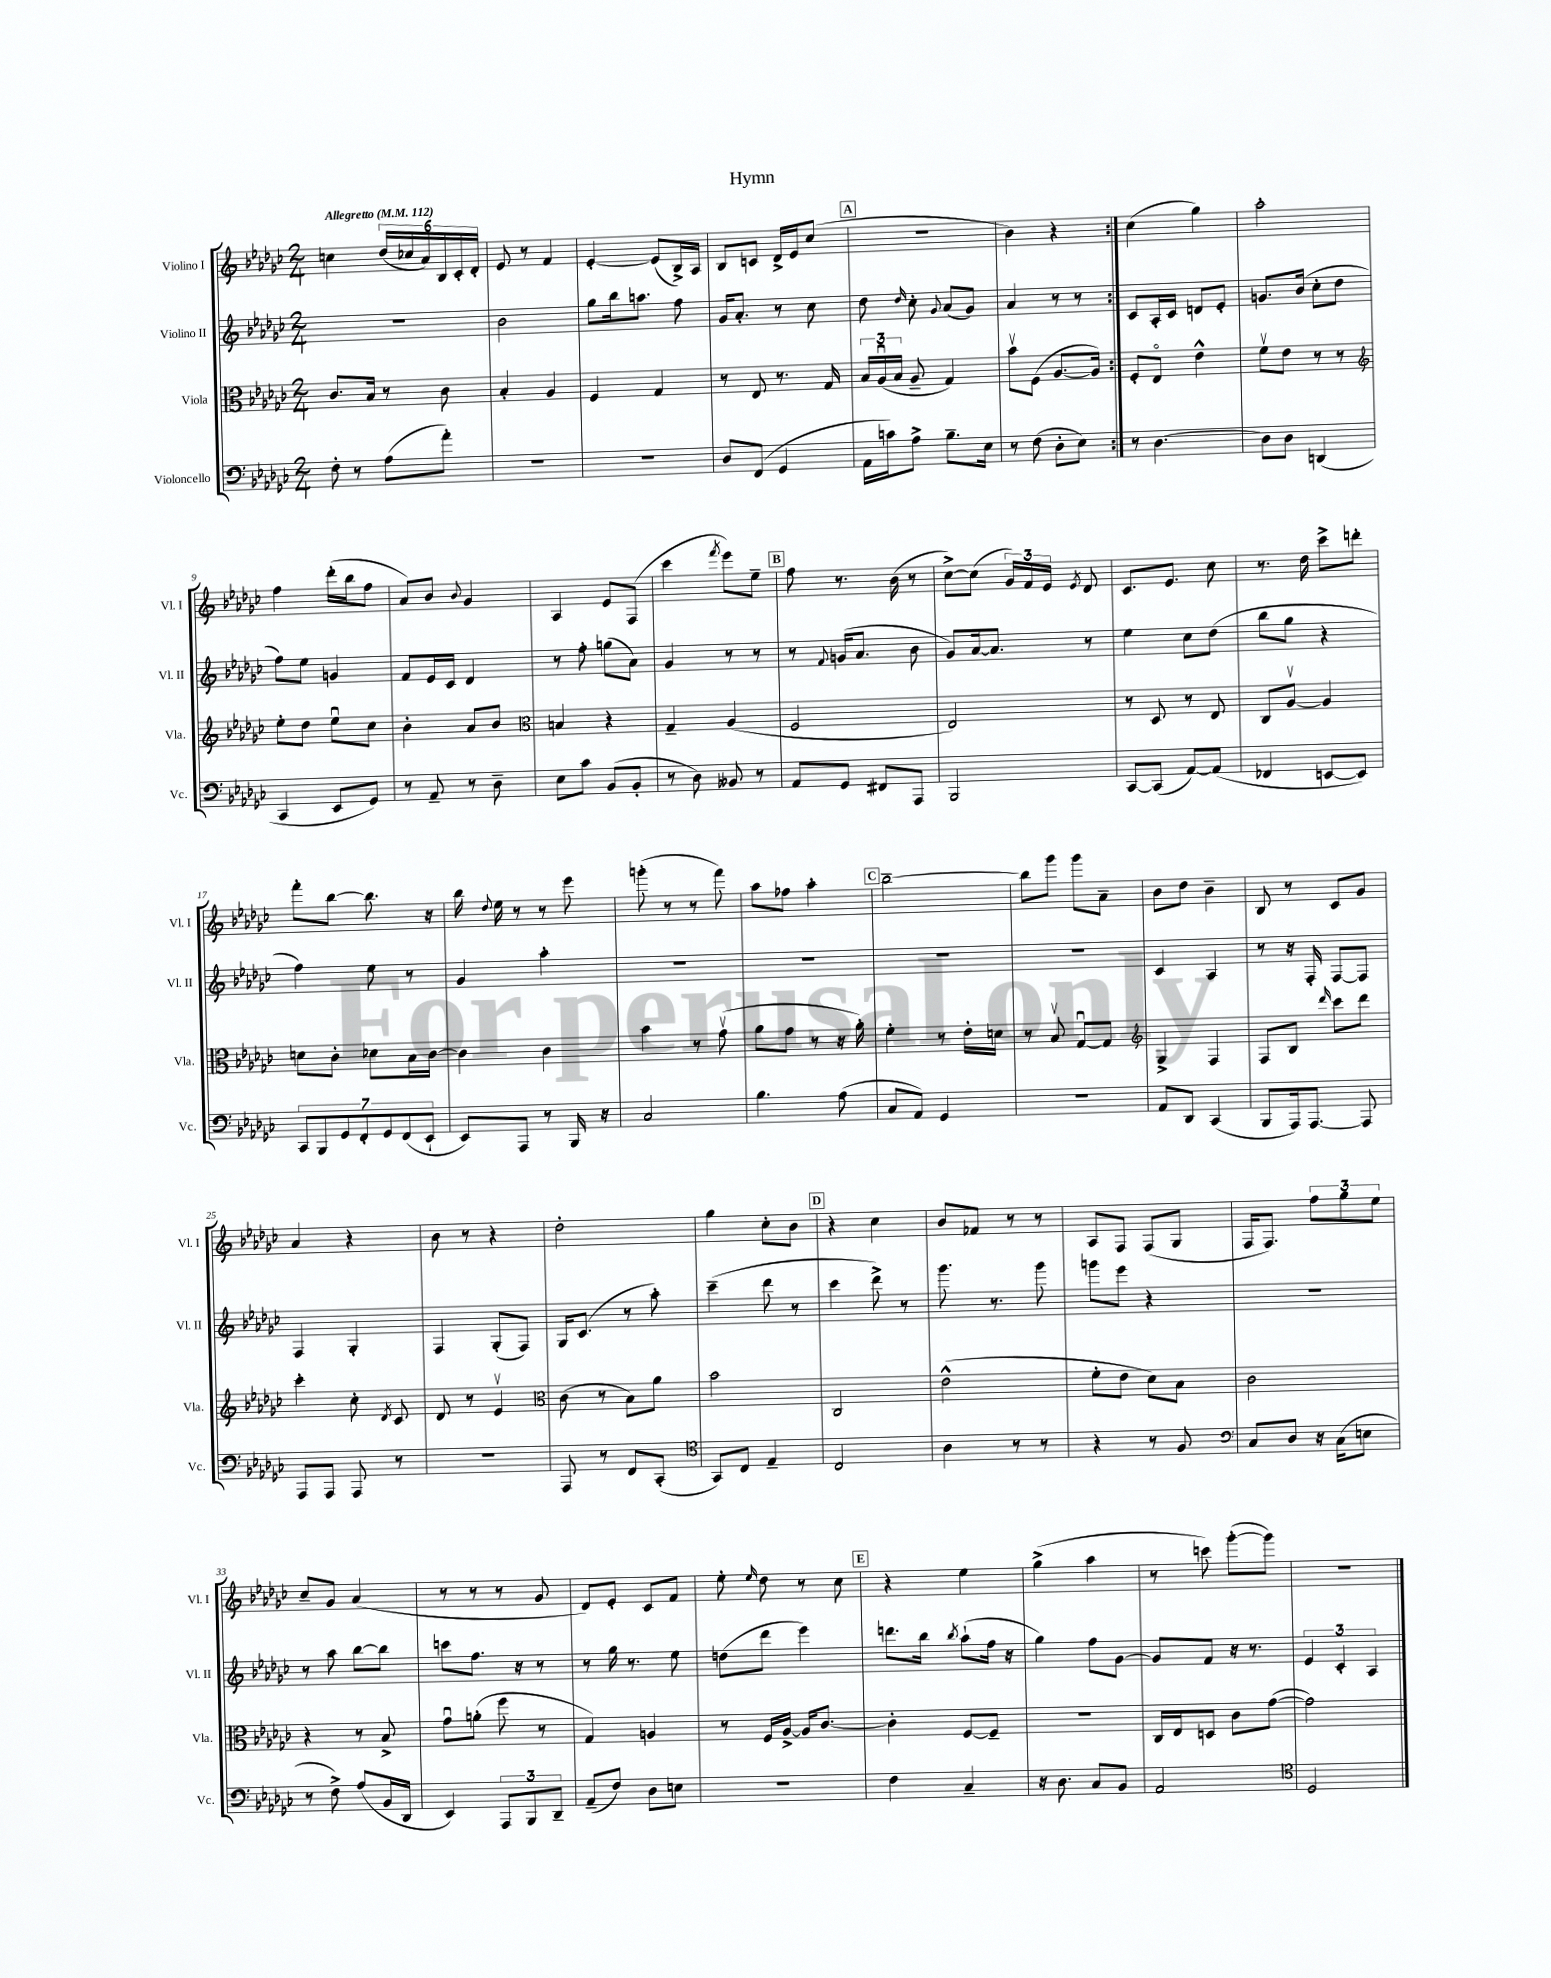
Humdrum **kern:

**kern	**kern	**kern	**kern
*staff4	*staff3	*staff2	*staff1
*clefF4	*clefC3	*clefG2	*clefG2
*k[b-e-a-d-g-c-]	*k[b-e-a-d-g-c-]	*k[b-e-a-d-g-c-]	*k[b-e-a-d-g-c-]
*M2/4	*M2/4	*M2/4	*M2/4
*MM112	*MM112	*MM112	*MM112
8F'\	8.c-/L	2r	4cc\
8r	.	.	.
.	16B-/Jk	.	.
(8A-\L	8r	.	(24dd-/LL
.	.	.	24cc-/
.	.	.	24a-/)
8a-'\J)	8c-\	.	24B-/
.	.	.	24c-'/
.	.	.	24d-'/JJ
=	=	=	=
2r	4B-'/	2b-\	8e-/
.	.	.	8r
.	4A-/	.	4f/
=	=	=	=
2r	4F/	8gg-\L	[4e-'/
.	.	16bb-\k	.
.	.	8.aa\J	.
.	4G-/	.	(8e-/]L
.	.	8ff\	16B-^/L)
.	.	.	16A-/JJ
=	=	=	=
8D-/L	8r	16g-/LK	8B-/L
.	.	8.a-'/J	.
(8FF/J	8E-/	.	8c/J
4GG-/	8.r	8r	16d-^/LL
.	.	.	16e-/J
.	.	8cc-\	(8cc-/J
.	16G-/	.	.
=	=	=	=
16AA-\LL	24B-/LL	8dd-\	2r
.	(24A-u/	.	.
16c\J)	.	.	.
.	24B-/JJ	.	.
.	.	16qqdd-/	.
8A-^\J	8A-~/	8cc-'\	.
.	.	8qqg-/	.
8.B-~\L	4G-/)	(8a-/L	.
.	.	8g-/J)	.
16E-\Jk	.	.	.
=	=	=	=
8r	8b-v\L	4a-/	4b-\)
(8F\	(8F\J	.	.
8D-'\L	[8.A-/L	8r	4r
8E-\J)	.	8r	.
.	16A-/]Jk)	.	.
=:|!	=:|!	=:|!	=:|!
8r	8F'/L	8c-/L	(4cc-\
[4.D-\	8E-o/J	16A-'/L	.
.	.	16c-/JJ	.
.	4e-^^\	8d/L	4gg-\)
.	.	8e-'/J	.
=	=	=	=
8D-\]L	8fv\L	8.g/L	2aa-'\
8D-\J	8e-\J	.	.
.	.	(16b-/Jk	.
(4DD/	8r	8cc-'\L	.
.	8r	8dd-\J	.
=	=	=	=
*	*clefG2	*	*
4CC-/	8ee-'\L	8ff\L)	4ff\
.	8dd-\J	8ee-\J	.
8EE-/L	8ee-u\L	4g/	(16ddd-'\LL
.	.	.	16bb-\J
8GG-/J)	8cc-\J	.	8ff\J
=	=	=	=
8r	4b-'\	8f/L	8a-/L)
8AA-~/	.	16e-/L	8b-/J
.	.	16c-/JJ	.
.	.	.	8qqb-/
8r	8a-/L	4d-/	4g-/
8D-~\	8b-/J	.	.
=	=	=	=
*	*clefC3	*	*
8E-\L	4B/	8r	4A-/
8c-\J	.	8ff'\	.
(8BB-/L	4r	(8gg\L	8e-/L
8BB-'/J	.	8a-\J)	(8F/J
=	=	=	=
8r	4G-~/	4g-/	4ccc-\
8D-\)	.	.	.
.	.	.	8qfff/
8BB--/	(4A-/	8r	8eee-\L)
8r	.	8r	8ee-~\J
=	=	=	=
8AA-/L	2F/	8r	8ff\
.	.	8qqf/	.
8GG-/J	.	(16g/LK	8.r
.	.	8.a-/J	.
8FF#/L	.	.	.
.	.	.	(16b-\
8AAA-/J	.	8b-\	8r
=	=	=	=
2BBB-/	2E-/)	8g-/L)	[8cc-^\L)
.	.	[16a-/k	(8cc-\]J
.	.	8.a-/]J	.
.	.	.	24g-/LL)
.	.	.	24f/
.	.	.	24e-/JJ
.	.	.	8qe-/
.	.	8r	8d-/
=	=	=	=
[8CC-/L	8r	4ee-\	8.c-/L
(8CC-/]J	8D-/	.	.
.	.	.	8.e-/J
[8AA-/L)	8r	8cc-\L	.
(8AA-/]J	8E-/	(8dd-\J	8cc-\
=	=	=	=
4FF-/	8C-/L	8bb-\L	8.r
.	[8A-v/J	8gg-\J	.
.	.	.	16dd-\
[8EE/L	4A-/]	4r	8ccc-^\L
8EE/]J)	.	.	8ddd'\J
=	=	=	=
14CC-/L	8d\L	4ff\)	8fff'\L
14BBB-/	.	.	.
.	8c-'\J	.	[8bb-\J
14GG-/	.	.	.
14FF'/	.	.	.
.	8d-\L	8ee-\	8.bb-\]
14GG-/	.	.	.
(14FF/	.	.	.
.	16B-\L	8r	.
14EE-`/J	.	.	.
.	[16c-\JJ	.	16r
=	=	=	=
8EE-/L)	4c-\]	4g-/	16bb-\
.	.	.	8qqdd-/
.	.	.	16ee-\
8AAA-/J	.	.	8r
8r	4c-\	4aa-'\	8r
16BBB-/	.	.	8eee-\
16r	.	.	.
=	=	=	=
2C-/	4b-\	2r	(8ggg'\
.	.	.	8r
.	8r	.	8r
.	(8g-v\	.	8fff\)
=	=	=	=
4.B-\	8a-\L	2r	8aa-\L
.	8g-\J	.	8ff-\J
.	8r	.	4aa-'\
(8A-\	16r	.	.
.	16a-'\)	.	.
=	=	=	=
8C-/L	4f'\	2r	[2bb-~\
8AA-/J)	.	.	.
4GG-/	8r	.	.
.	16e-'\LL	.	.
.	16d\JJ	.	.
=	=	=	=
2r	8r	2r	8bb-\]L
.	8B-v/	.	8ggg-\J
.	[8G-u/L	.	8ggg-\L
.	8G-/]J	.	8a-~\J
=	=	=	=
*	*clefG2	*	*
8AA-/L	4G-^/	4c-/	8b-\L
8DD-/J	.	.	8dd-\J
(4CC-/	4F/	4A-/	4b-~\
=	=	=	=
8BBB-/L	8F/L	8r	8B-/
16AAA-/k)	8B-/J	16r	8r
[8.AAA-/J	.	16F'/	.
.	16qqddd-/	.	.
.	8ccc-\L	[8F/L	8c-/L
8AAA-/]	8ddd-\J	8F/]J	8g-/J
=	=	=	=
8AAA-/L	4ccc-'\	4F/	4a-/
8AAA-/J	.	.	.
8AAA-/	8cc-'\	4G-'/	4r
.	8qd-/	.	.
8r	8c-/	.	.
=	=	=	=
2r	8d-/	4F/	8b-\
.	8r	.	8r
.	4e-v/	(8G-'/L	4r
.	.	8F/J)	.
=	=	=	=
*	*clefC3	*	*
8AAA-/	(8c-\	16G-/LK	2dd-'\
.	.	(8.c-/J	.
8r	8r	.	.
8FF/L	8B-\L)	8r	.
(8CC-'/J	8a-\J	8aa-'\)	.
=	=	=	=
*clefC4	*	*	*
8GG-/L)	2b-\	(4ccc-~\	4gg-\
8C-/J	.	.	.
4E-~/	.	8ddd-\	8cc-'\L
.	.	8r	8b-\J
=	=	=	=
2C-/	2C-/	4ccc-\	4r
.	.	8ddd-^\)	4cc-\
.	.	8r	.
=	=	=	=
4A-\	(2e-^^\	8.ggg-\	8b-/L
.	.	.	8f-/J
.	.	8.r	.
8r	.	.	8r
8r	.	8ggg-\	8r
=	=	=	=
4r	8f'\L	8ggg\L	8A-/L
.	8e-\J	8eee-\J	8F/J
8r	8d-\L)	4r	(8F/L
8F/	8B-\J	.	8G-/J
=	=	=	=
*clefF4	*	*	*
8C-/L	2c-\	2r	16F/LK
.	.	.	8.F/J)
8D-/J	.	.	.
16r	.	.	12ff\L
(16C-\LK	.	.	.
.	.	.	12gg-\
8E\J	.	.	.
.	.	.	12ee-\J
=	=	=	=
8r	4r	8r	8cc-~/L
8F^\)	.	8aa-\	8g-/J
(8A-/L	8r	[8bb-\L	(4a-/
16BB-/L	8B-^/	8bb-\]J	.
16DD-/JJ	.	.	.
=	=	=	=
4EE-/)	8g-u\L	8ccc\L	8r
.	(8a'\J	8.ff\J	8r
12AAA-/L	8ff\	.	8r
.	.	16r	.
12BBB-/	.	.	.
.	8r	8r	8g-/
12DD-~/J	.	.	.
=	=	=	=
(8AA-~/L	4G-/)	8r	8d-/L)
8F/J)	.	16gg-\	8e-'/J
.	.	8.r	.
8D-\L	4A/	.	8c-/L
8E\J	.	8ee-\	8f/J
=	=	=	=
2r	8r	(8dd\L	8ee-'\
.	.	.	16qqee-/
.	16F/LL	8ddd-\J	8dd-\
.	[16A-^/JJ	.	.
.	16A-/]LK	4eee-\)	8r
.	[8.c-/J	.	.
.	.	.	8cc-\
=	=	=	=
4F\	4c-'\]	8.ddd\L	4r
.	.	16bb-\Jk	.
.	.	8qbb-/	.
4C-~/	[8F/L	(8aa-`\L	4ee-\
.	8F~/]J	16ff\Jk	.
.	.	16r	.
=	=	=	=
16r	2r	4gg-\)	(4gg-^\
8.D-\	.	.	.
8C-/L	.	8ff\L	4aa-\
8BB-/J	.	[8g-\J	.
=	=	=	=
2AA-/	16C-/LL	8g-/]L	8r
.	16E-/J	.	.
.	8D/J	8f/J	8ccc\)
.	8c-\L	16r	([8ggg-'\L
.	.	8.r	.
.	([8g-\J	.	8ggg-\]J)
=	=	=	=
*clefC4	*	*	*
2D-/	2g-\])	6e-/	2r
.	.	6c-'/	.
.	.	6A-/	.
==	==	==	==
*-	*-	*-	*-
